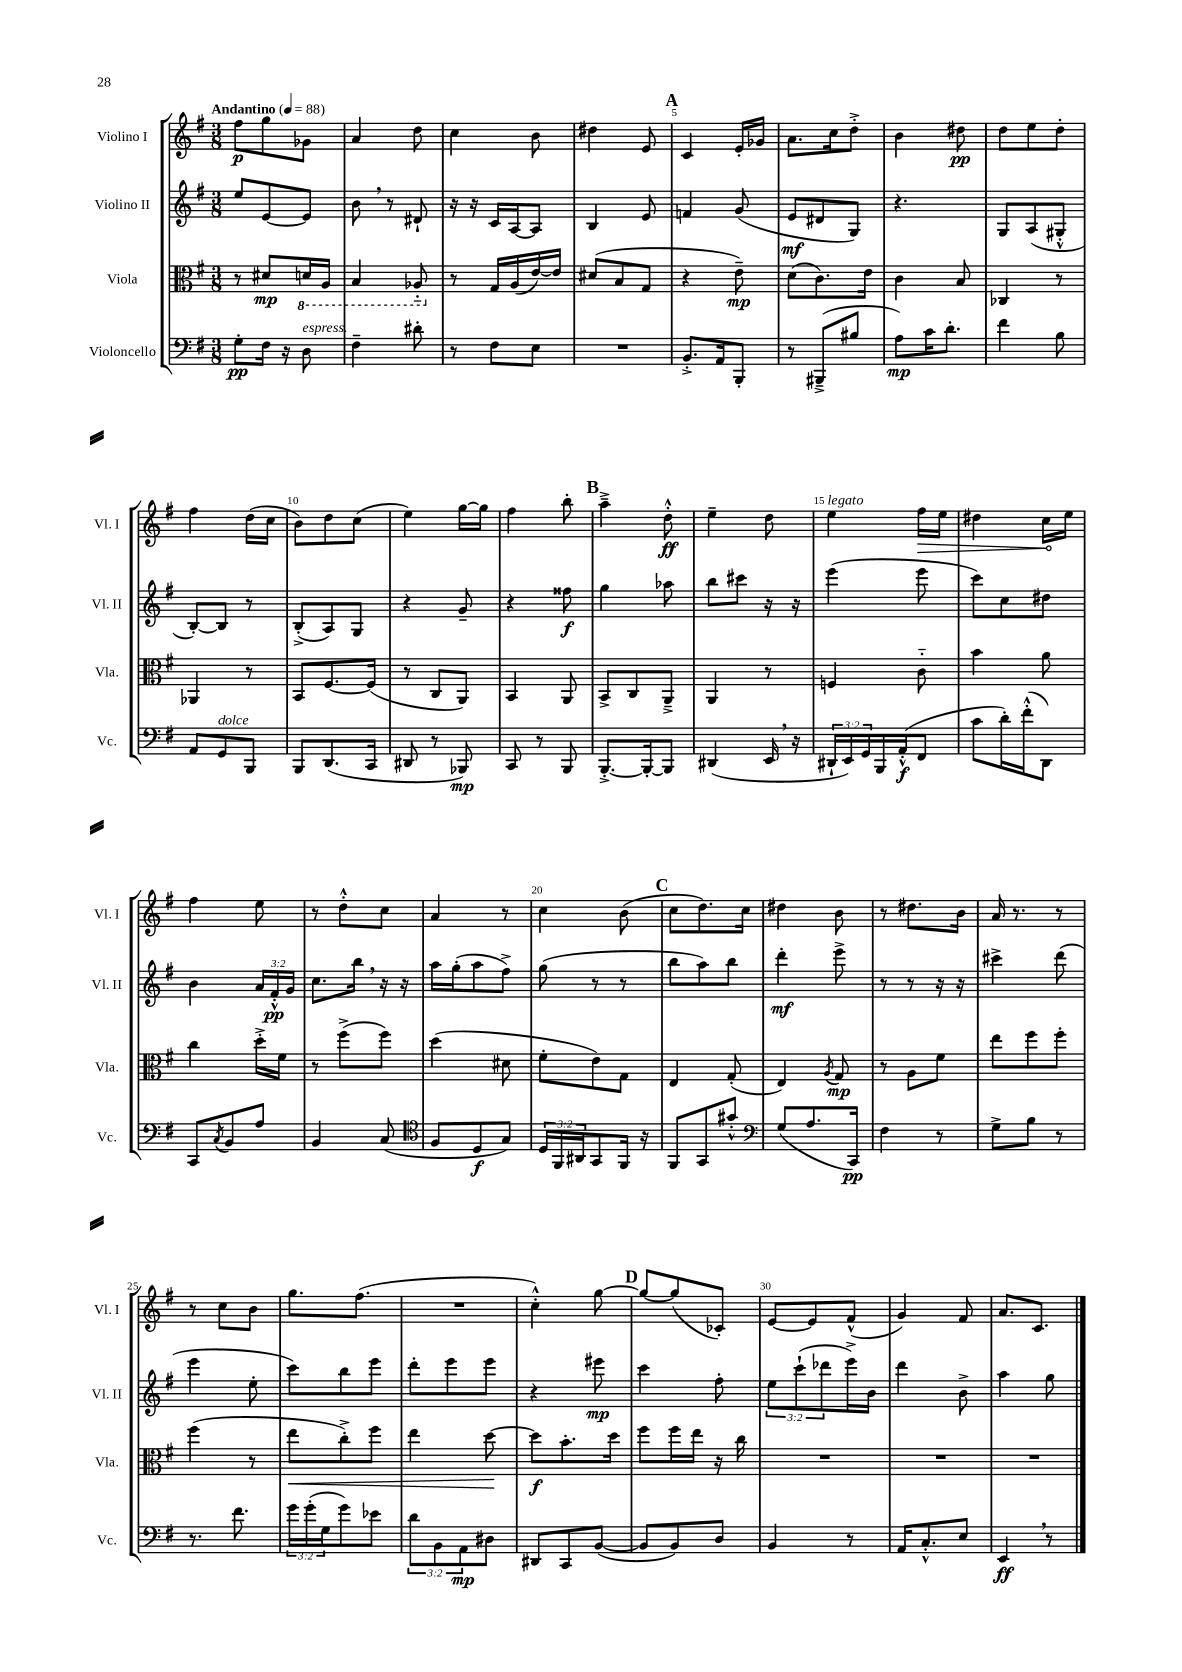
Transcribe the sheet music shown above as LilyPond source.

<<
\new StaffGroup <<
\new Staff = "s0" \with { instrumentName = "Violino I" shortInstrumentName = "Vl. I" } {
    \clef treble \key g \major \numericTimeSignature \time 3/8 \tempo "Andantino" 4 = 88
    fis''8\p g''8 ges'8 |
    a'4 d''8 |
    c''4 b'8 |
    dis''4 e'8 |
    \mark \markup { \bold "A" } c'4 e'16-. ges'16 |
    a'8. c''16 d''8-.-> |
    b'4 dis''8\pp |
    d''8 e''8 d''8-. |
    fis''4 d''16( c''16 |
    b'8) d''8 c''8( |
    e''4) g''16~ g''16 |
    fis''4 b''8-. |
    \mark \markup { \bold "B" } a''4---> d''8-.-^\ff |
    e''4-- d''8 |
    e''4^\markup { \italic "legato" } \once \override Hairpin.circled-tip = ##t fis''16\> e''16 |
    dis''4 c''16\! e''16 |
    fis''4 e''8 |
    r8 d''8-.-^ c''8 |
    a'4 r8 |
    c''4 b'8( |
    \mark \markup { \bold "C" } c''8 d''8.) c''16 |
    dis''4 b'8 |
    r8 dis''8. b'16 |
    a'16 r8. r8 |
    r8 c''8 b'8 |
    g''8. fis''8.( |
    R4. |
    c''4-.-^) g''8~ |
    \mark \markup { \bold "D" } g''8~ g''8( ces'8-.) |
    e'8~ e'8 fis'8-^( |
    g'4) fis'8 |
    a'8. c'8. \bar "|." |
}
\new Staff = "s1" \with { instrumentName = "Violino II" shortInstrumentName = "Vl. II" } {
    \clef treble \key g \major \numericTimeSignature \time 3/8 \override Staff.TupletNumber.text = #tuplet-number::calc-fraction-text
    e''8 e'8~ e'8 |
    b'8 \breathe r8 dis'8-! |
    r16 r16 c'16 a16~ a8 |
    b4 e'8 |
    \mark \markup { \bold "A" } f'4 g'8( |
    e'8\mf dis'8 g8) |
    r4. |
    g8 a8( gis8-.-^ |
    b8~-.) b8 r8 |
    b8-.->( a8) g8 |
    r4 g'8-- |
    r4 fisis''8\f |
    \mark \markup { \bold "B" } g''4 aes''8 |
    b''8 cis'''8 r16 r16 |
    e'''4( e'''8 |
    c'''8) c''8 dis''8 |
    b'4 \tuplet 3/2 { a'16 fis'16-.-^\pp g'16 } |
    c''8. b''16 \breathe r16 r16 |
    a''16 g''16-.( a''8 fis''8->) |
    g''8( r8 r8 |
    \mark \markup { \bold "C" } b''8 a''8) b''8 |
    d'''4-.\mf e'''8-> |
    r8 r8 r16 r16 |
    cis'''4-> d'''8( |
    e'''4 e''8-. |
    c'''8) b''8 e'''8 |
    d'''8-. e'''8 e'''8 |
    r4 eis'''8\mp |
    \mark \markup { \bold "D" } c'''4 fis''8-. |
    \tuplet 3/2 { e''8 c'''8-!( des'''8 } e'''16->) b'16 |
    d'''4 b'8-> |
    a''4 g''8 \bar "|." |
}
\new Staff = "s2" \with { instrumentName = "Viola" shortInstrumentName = "Vla." } {
    \clef alto \key g \major \numericTimeSignature \time 3/8
    r8 dis'8\mp \ottava #-1 d!16 a,16 |
    b,4 aes,8-_ \ottava #0 |
    r8 g16 a16( e'16~) e'16 |
    dis'8( b8 g8 |
    \mark \markup { \bold "A" } r4 e'8--\mp) |
    d'8( c'8.) e'16 |
    c'4 b8 |
    ces4 r8 |
    aes,4 r8 |
    b,8 fis8.~ fis16( |
    r8 c8 a,8) |
    b,4 a,8 |
    \mark \markup { \bold "B" } b,8-> c8 a,8---> |
    a,4 r8 |
    f4 c'8-_ |
    b'4 a'8 |
    c''4 d''16-.-> fis'16 |
    r8 fis''8->( fis''8) |
    d''4( dis'8 |
    fis'8-. e'8) g8 |
    \mark \markup { \bold "C" } e4 g8-.( |
    e4) \acciaccatura { a8 } g8\mp |
    r8 a8 fis'8 |
    e''8 fis''8 fis''8-. |
    fis''4( r8 |
    e''8\< c''8-.->) fis''8 |
    e''4 d''8~\! |
    d''8\f b'8.-. d''16 |
    \mark \markup { \bold "D" } fis''8 fis''16 e''16 r16 c''16 |
    R4. |
    R4. |
    R4. \bar "|." |
}
\new Staff = "s3" \with { instrumentName = "Violoncello" shortInstrumentName = "Vc." } {
    \clef bass \key g \major \numericTimeSignature \time 3/8 \override Staff.TupletNumber.text = #tuplet-number::calc-fraction-text
    g8-.\pp fis16 r16 d8^\markup { \italic "espress." } |
    fis4-- dis'8-. |
    r8 fis8 e8 |
    R4. |
    \mark \markup { \bold "A" } b,8.-.-> a,16 b,,8-. |
    r8 bis,,8--->( bis8 |
    a8\mp) c'16 d'8.-. |
    fis'4 b8 |
    a,8 g,8^\markup { \italic "dolce" } b,,8 |
    b,,8 d,8.( c,16 |
    dis,8 r8 bes,,8\mp) |
    c,8 r8 b,,8 |
    \mark \markup { \bold "B" } b,,8.~-.-> b,,16~-. b,,8 |
    dis,4( e,16 \breathe r16 |
    \tuplet 3/2 { dis,16-! e,16) g,16 } b,,16 a,16-.-^\f( fis,8 |
    c'8 d'16-.) fis'16-.-^( d,8) |
    c,8 \acciaccatura { c8 } b,8 a8 |
    b,4 c8( |
    \clef tenor fis8 d8\f g8) |
    \tuplet 3/2 { d16 fis,16 ais,16 } g,8 fis,16 r16 |
    \mark \markup { \bold "C" } fis,8 g,8 gis'8-.-^ |
    \clef bass g8( a8. c,16\pp) |
    fis4 r8 |
    g8-> b8 r8 |
    r8. fis'8. |
    \tuplet 3/2 { g'16 g'16-.( g16 } g'8) ees'8 |
    \tuplet 3/2 { d'8 b,8 a,8\mp } dis8 |
    dis,8 c,8 b,8~( |
    \mark \markup { \bold "D" } b,8 b,8) d8 |
    b,4 r8 |
    a,16 c8.-.-^ e8 |
    e,4\ff \breathe r8 \bar "|." |
}
>>
>>
\layout { \context { \Score \override BarNumber.break-visibility = ##(#f #t #t) barNumberVisibility = #(every-nth-bar-number-visible 5) } }
